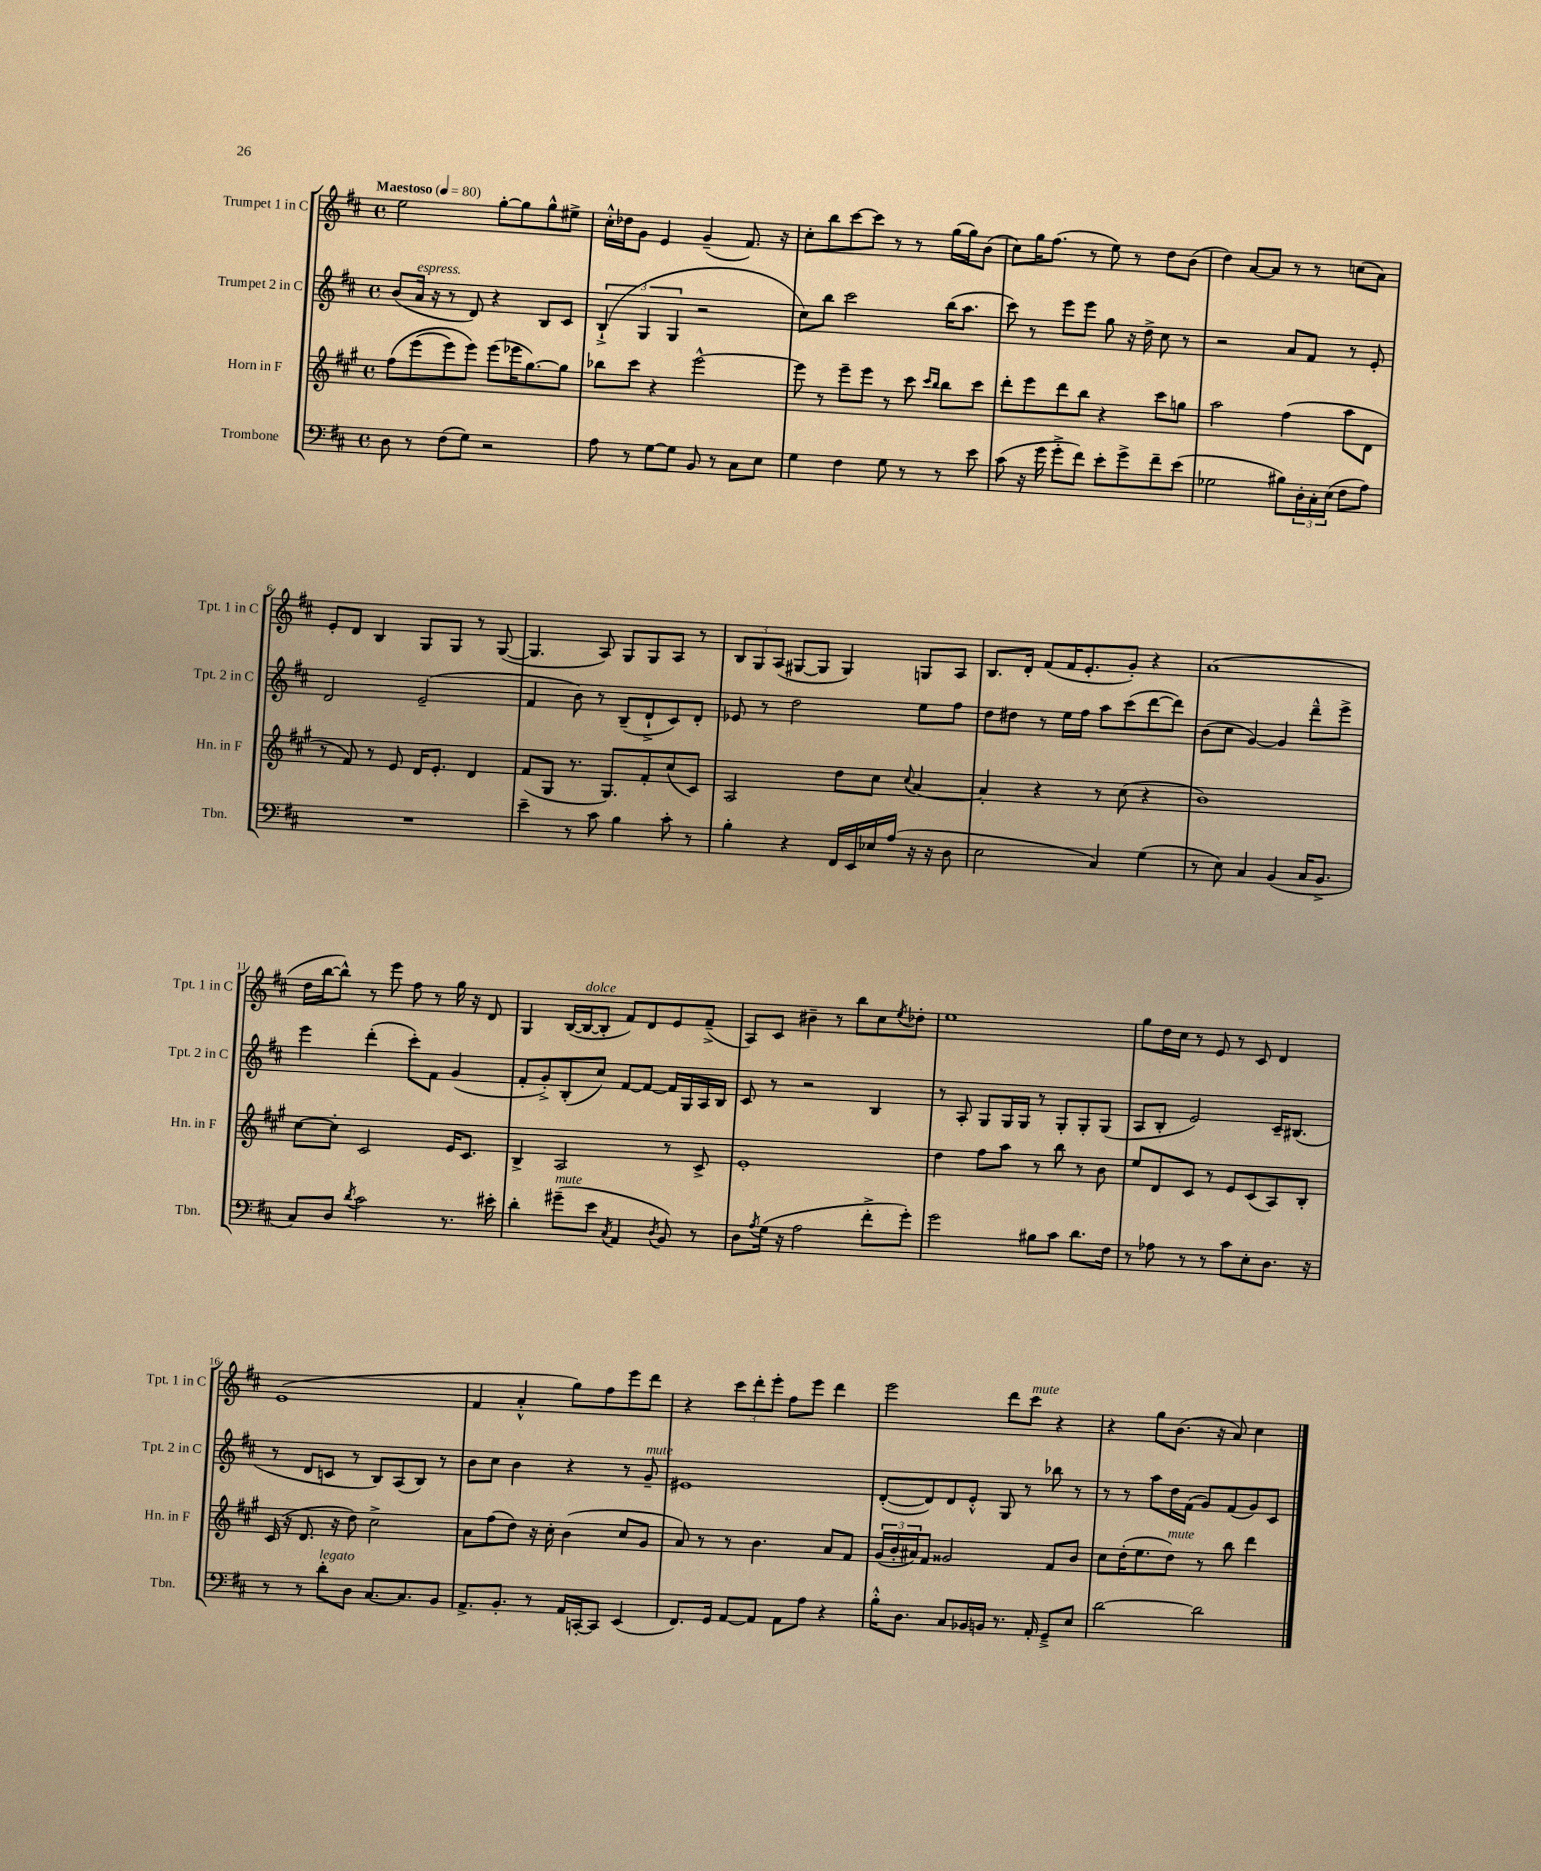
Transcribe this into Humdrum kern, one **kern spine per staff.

**kern	**kern	**kern	**kern
*staff4	*staff3	*staff2	*staff1
*clefF4	*clefG2	*clefG2	*clefG2
*k[f#c#]	*k[f#c#g#]	*k[f#c#]	*k[f#c#]
*M4/4	*M4/4	*M4/4	*M4/4
*met(c)	*met(c)	*met(c)	*met(c)
*MM80	*MM80	*MM80	*MM80
8D	&(8ff#	(8b	2ee
8r	(8eee	16a	.
.	.	16r	.
(8F#	8eee)	8r	.
8G)	8eee&)	8d)	.
2r	(8eee	4r	[8gg'
.	16eee-	.	8gg]
.	[8.gg#)	.	.
.	.	8B	8gg^^
.	8gg#]	8c#	8ee#^
=	=	=	=
8A	8bb-	(6B`^	16cc#'^^
.	.	.	16dd-
8r	8ccc#	.	8g
.	.	6G	.
[8G	4r	.	4e
.	.	6G	.
8G]	.	.	.
8BB	[2eee^^	2r	(4g~
8r	.	.	.
8C#	.	.	8.f#)
8E	.	.	.
.	.	.	16r
=	=	=	=
4G	8eee]	8cc#)	8cc#'
.	8r	8bb	8bb
4F#	8eee~	2ccc#	[8ccc#
.	8eee	.	8ccc#]
8G	8r	.	8r
8r	8ccc#	.	8r
.	16qqccc#	.	.
.	16qqbb	.	.
8r	8bb	(16bb	(16gg
.	.	8.aa	16gg)
8e	8ccc#	.	(8b
=	=	=	=
(8c#	8ddd'	8ccc#)	8cc#)
16r	8eee	8r	16gg
16g	.	.	(8.ff#
8g'^	8ddd	8eee	.
8f#)	8bb	8eee	8r
8e'	4r	8gg	8ee)
8g^	.	16r	8r
.	.	16dd^	.
8f#~	8ccc#	8cc#	8dd
(8e	8gg	8r	(8b
=	=	=	=
2G-	2aa	2r	4dd)
.	.	.	[8a
.	.	.	8a]
8B#)	(4ff#	8a	8r
24D'	.	8f#	8r
24C#'	.	.	.
(24E	.	.	.
8F#	8aa	8r	(8cc
8A)	8d	8e'	8a)
=	=	=	=
1r	8r	2d	8e'
.	8f#)	.	8d
.	8r	.	4B
.	8e	.	.
.	16d	(2e~	8G
.	8.e'	.	.
.	.	.	8G
.	4d	.	8r
.	.	.	([8G
=	=	=	=
4e~	(8f#	4f#	4.G]
.	8G#	.	.
8r	8.r	8b)	.
8c#	.	8r	8A)
.	8.G#)	.	.
4B	.	(8B~	8G
.	8f#'	8d`^	8G
8c#'	(8cc#	8c#)	8A
8r	8c#)	8d'	8r
=	=	=	=
4B'	2A	8e-	12B
.	.	.	12G
.	.	8r	.
.	.	.	(12A
4r	.	2dd	[8G#
.	.	.	8G#]
16FF#	8dd	.	4G#)
16EE	.	.	.
16E-	8cc#	.	.
(16A	.	.	.
.	8qqcc#	.	.
16r	[4a	8ee	8G
16r	.	.	.
8D	.	8ff#	8A
=	=	=	=
2E	4a']	8dd	8.B
.	.	8dd#	.
.	.	.	16d'
.	4r	8r	(8f#
.	.	16ee	16f#
.	.	16ff#	8.e'
4C#)	8r	8aa	.
.	(8cc#	(8ccc#	8g')
(4G	4r	[8ddd	4r
.	.	8ddd])	.
=	=	=	=
8r	1b)	(8b	(1a
8E)	.	8cc#	.
4C#	.	[4g)	.
(4BB	.	4g]	.
16C#	.	8ddd~^^	.
8.BB^	.	.	.
.	.	8eee^	.
=	=	=	=
8C#)	[8cc#	4eee	16dd
.	.	.	[16bb
8D	8cc#']	.	8bb^^])
8qd	.	.	.
2c#	2c#	(4ddd'	8r
.	.	.	8eee
.	.	8ccc#')	8ff#
.	.	8f#	8r
8.r	16e	(4g	16gg
.	8.c#	.	16r
.	.	.	8d
16e#'	.	.	.
=	=	=	=
4d'	4B^	8f#'	4G
.	.	8g'^)	.
(8g#~	2A	(8B'	([16B
.	.	.	16B_
8e	.	8cc#)	8B']
8qC#	.	.	.
4AA	.	[8f#	8f#)
.	.	8f#_	8d
8qD	.	.	.
8BB)	8r	16f#]	8e
.	.	16G	.
8r	8c#^	16A	(8f#~^
.	.	16B	.
=	=	=	=
8D	1e'	8c#	8A)
8qA	.	.	.
(16G	.	8r	8c#
16r	.	.	.
2A	.	2r	4b#~
.	.	.	8r
.	.	.	8bb
8f#'^	.	4B	8cc#
.	.	.	8qee
8g')	.	.	8dd-'
=	=	=	=
2g	4dd	8r	1ee
.	.	8A'	.
.	8ff#	8G	.
.	8aa	16G	.
.	.	16G	.
8B#	8r	8r	.
8c#	8bb	8G'	.
8.d	8r	8G'	.
.	8b	(8G	.
16F#	.	.	.
=	=	=	=
8r	8ee	8A	8gg
8A-	8d	8B'	16dd
.	.	.	16cc#
8r	8c#	2e)	8r
8r	8r	.	8e
8c#	8e	.	8r
8E'	(8c#	.	8c#
8.D	8A)	16c#~	4d
.	.	(8.B#	.
.	8B'	.	.
16r	.	.	.
=	=	=	=
8r	(16c#	8r	(1e
.	16r	.	.
8r	8.d	8d	.
8d'	.	8c	.
.	16r	.	.
8D	8dd)	8r	.
[8.C#	2cc#^	8B)	.
.	.	(8A	.
8.C#]	.	.	.
.	.	8B)	.
8BB	.	8r	.
=	=	=	=
8.AA^	8a	8b	4f#
.	(8ff#	8cc#	.
8.BB'	.	.	.
.	8dd)	4b	4a'^^
8r	16r	.	.
.	16cc#'	.	.
16AA	(4b	4r	8gg)
[16CC'	.	.	.
8CC]	.	.	8ff#
(4EE	8cc#	8r	8eee
.	8g#	8g~	8ddd
=	=	=	=
8.FF#)	8a)	1e#	4r
.	8r	.	.
16GG	.	.	.
[8AA	8r	.	12ccc#
.	.	.	12ddd'
8AA]	4.b	.	.
.	.	.	12eee'
8AA	.	.	8ff#
8A	.	.	8eee
4r	8a	.	4ddd
.	8f#	.	.
=	=	=	=
16B'^^	(24g#	([8d'	2eee
.	24b'	.	.
8.D	.	.	.
.	24a#)	.	.
.	8f#	8d])	.
8C#	2g##	8d	.
16BB-	.	8e'^^	.
16BB	.	.	.
8.r	.	8G	8ddd
.	.	8r	8ccc#
16AA'	.	.	.
8GG~^	8f#	8bb-	4r
8E	8b	8r	.
=	=	=	=
[2d	8cc#	8r	4r
.	(16dd'	8r	.
.	8.ee	.	.
.	.	8aa	8gg
.	8dd)	16dd	(8.b
.	.	(16f#	.
2d]	8r	8g)	.
.	.	.	16r
.	8bb	(8f#	8a)
.	4ddd	8g)	4cc#
.	.	8c#	.
==	==	==	==
*-	*-	*-	*-
